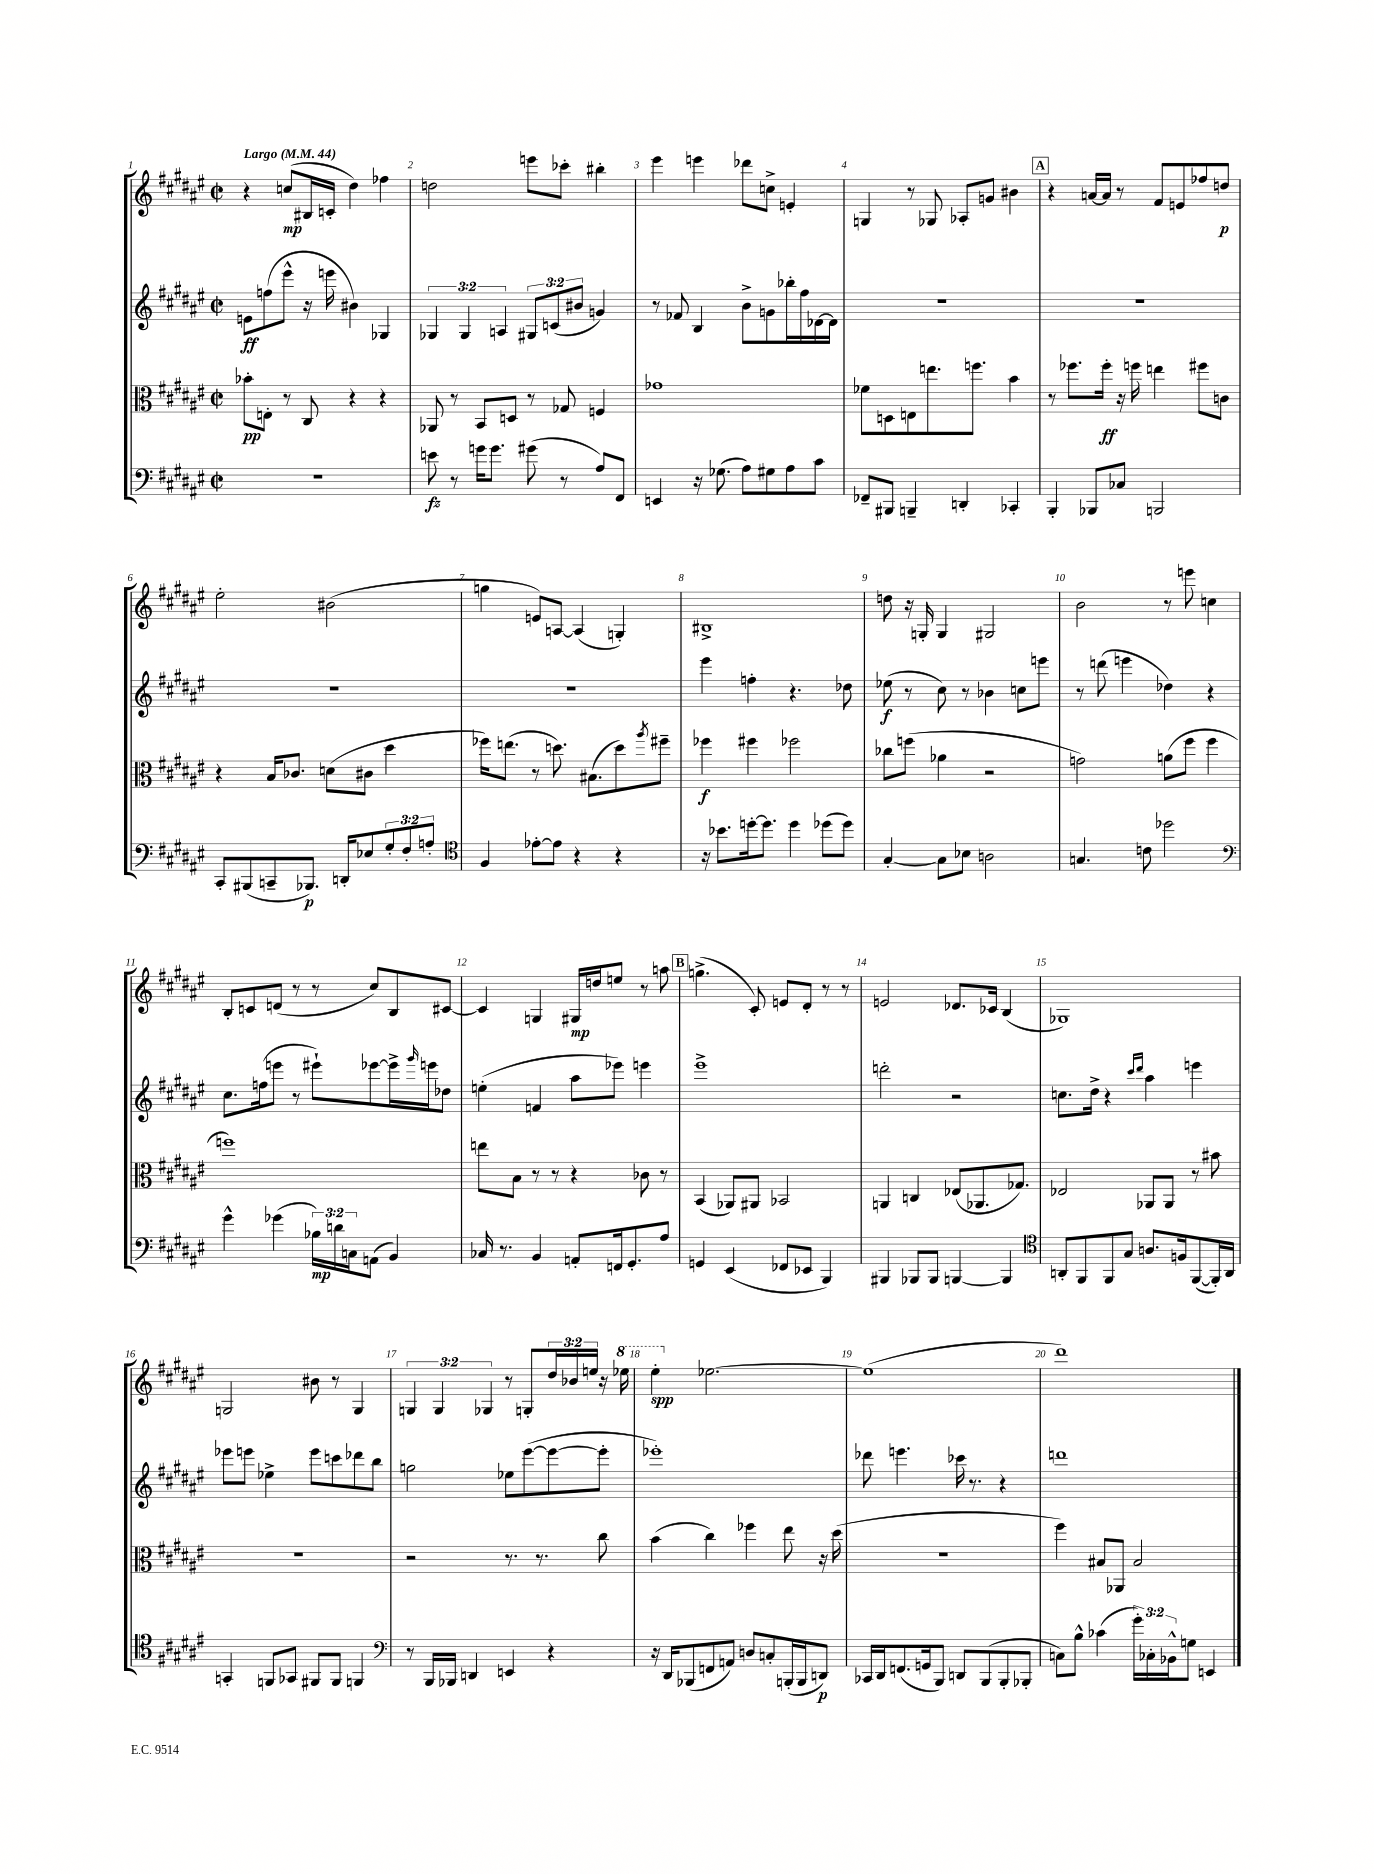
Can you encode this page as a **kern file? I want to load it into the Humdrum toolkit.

**kern	**kern	**kern	**kern
*staff4	*staff3	*staff2	*staff1
*clefF4	*clefC3	*clefG2	*clefG2
*k[f#c#g#d#a#e#]	*k[f#c#g#d#a#e#]	*k[f#c#g#d#a#e#]	*k[f#c#g#d#a#e#]
*M2/2	*M2/2	*M2/2	*M2/2
*met(c|)	*met(c|)	*met(c|)	*met(c|)
*MM44	*MM44	*MM44	*MM44
1r	8b-'\L	8e\L	4r
.	8E'\J	(8ff\	.
.	8r	8eee#^^\J	(8cc/L
.	8C#/	16r	16B#/L
.	.	16eee\	16c'/JJ
.	4r	4b#\)	4dd#\)
.	4r	4G-/	4ff-\
=	=	=	=
8e\	8AA-/	6G-/	2dd\
8r	8r	.	.
.	.	6G-/	.
16g\LK	8BB/L	.	.
8.g\J	.	.	.
.	.	6A/	.
.	8D/J	.	.
(8g#\	8r	12G#/L	8eee\L
.	.	(12c/	.
8r	8G-/	.	8ccc-'\J
.	.	12b#/J	.
8A#/L)	4F/	4g/)	4bb#'\
8FF#/J	.	.	.
=	=	=	=
4EE/	1g-	8r	4eee#\
.	.	8f-/	.
16r	.	4B/	4eee\
(8.G-\	.	.	.
8A#\L)	.	8b^\L	8ddd-\L
8G#\	.	8g\	8cc^\J
8A#\	.	16bb-'\L	4e'/
.	.	16ff#\	.
8c#\J	.	[16d-\	.
.	.	16d-\]JJ	.
=	=	=	=
8FF-~/L	8f-\L	1r	4G/
8BBB#/J	8D\	.	.
4BBB~/	8E\	.	8r
.	8.ee\	.	8G-/
4DD'/	.	.	8A-'/L
.	8.ff\J	.	.
.	.	.	8g/J
4CC-'/	4b\	.	4b#\
=	=	=	=
4BBB'/	8r	1r	4r
.	8.ff-\L	.	.
8BBB-/L	.	.	[16a/LL
.	16ff-'\Jk	.	16a/]JJ
8C-/J	16r	.	8r
.	16ff\	.	.
2BBB/	4ee\	.	8f#/L
.	.	.	8e/
.	8ff#\L	.	8ff-/
.	8c\J	.	8dd/J
=	=	=	=
8CC#'/L	4r	1r	2ee#'\
(8BBB#/	.	.	.
8CC~/	16B/LK	.	.
.	8.c-/J	.	.
8.BBB-/J)	.	.	.
.	(8d\L	.	(2b#\
16DD'/LK	.	.	.
8E-/	8c#\J	.	.
12G#'/	4dd#\	.	.
12F#'/	.	.	.
12A'/J	.	.	.
=	=	=	=
*clefC4	*	*	*
4F#/	16ff-\LK)	1r	4gg\
.	(8.ee\J	.	.
[8e-'\L	8r	.	8e/L)
8e-\]J	8.dd\)	.	[8A/J
4r	.	.	(4A/]
.	(8.B#\L	.	.
4r	8dd\)	.	4G'/)
.	8qaa#/	.	.
.	8ff#~\J	.	.
=	=	=	=
16r	4ff-\	4eee#\	1B#^
8.b-\L	.	.	.
[16dd'\k	4ff#\	4ff'\	.
8.dd\]J	.	.	.
4dd\	2ff-\	4.r	.
(8dd-\L	.	.	.
8dd-\J)	.	8dd-\	.
=	=	=	=
[4G#'/	8cc-\L	(8ee-\	8dd\
.	(8ff\J	8r	16r
.	.	.	16G'/
8G#\]L	4a-\	8cc#\)	4G/
8B-\J	.	8r	.
2A\	2r	4b-\	2G#/
.	.	8cc\L	.
.	.	8eee\J	.
=	=	=	=
4.G/	2g\)	8r	2b\
.	.	(8ddd\	.
.	.	4eee\	.
8c\	.	.	.
2dd-\	(8a\L	4dd-\)	8r
.	8ff#\J	.	8eee\
.	4ff#\	4r	4cc\
=	=	=	=
*clefF4	*	*	*
4g#^^\	1ff)	8.cc#\L	8B'/L
.	.	.	8c/
.	.	(16ff\k	.
(4g-\	.	8eee\J	(8d/J
.	.	8r	8r
24B-\LL)	.	8eee#`\L)	8r
24d\	.	.	.
24C\J	.	.	.
(8AA\J	.	[8eee-\	8cc#/L)
4BB/)	.	16eee-^\]L	8B/
.	.	16qqggg#/	.
.	.	16eee\J	.
.	.	8dd-\J	[8c#/J
=	=	=	=
16C-/	8ee\L	(4ee'\	4c#/]
8.r	.	.	.
.	8B\J	.	.
4BB/	8r	4f/	4G/
.	8r	.	.
8AA'/L	4r	8aa#\L	16G#/LL
.	.	.	16dd/J
16FF/k	.	8eee-\J)	8ee/J
8.GG#'/	.	.	.
.	8c-\	4eee\	8r
8A#/J	8r	.	8aa\
=	=	=	=
4GG/	(4BB/	1eee#^	(4.gg^\
(4EE#/	8AA-/L)	.	.
.	8AA#/J	.	8c#'/)
8FF-/L	2BB-/	.	8e/L
8EE-/J	.	.	8d#'/J
4BBB/)	.	.	8r
.	.	.	8r
=	=	=	=
4BBB#/	4AA/	2ddd'\	2e/
8BBB-/L	4C/	.	.
8BBB-/J	.	.	.
[4BBB/	(8E-/L	2r	8.d-/L
.	8.AA-/	.	.
.	.	.	16c-/Jk
4BBB/]	.	.	(4B/
.	8.G-/J)	.	.
=	=	=	=
*clefC4	*	*	*
8AA'/L	2E-/	8.cc\L	1G-)
8FF#/	.	.	.
.	.	16dd#^\Jk	.
8FF#/	.	4r	.
8G#/J	.	.	.
.	.	16qqccc#/LL	.
.	.	16qqddd#/JJ	.
8.A/L	8AA-/L	4aa#\	.
.	8AA-/J	.	.
16F/k	.	.	.
([8FF#/	8r	4eee\	.
16FF#'/]L)	8b#\	.	.
16AA/JJ	.	.	.
=	=	=	=
4GG'/	1r	8eee-\L	2G/
.	.	8eee\J	.
8FF/L	.	4ee-^\	.
8GG-/J	.	.	.
8FF#/L	.	8eee\L	8b#\
8FF#/J	.	8ccc\	8r
4FF/	.	8ddd-\	4G/
.	.	8bb\J	.
=	=	=	=
*clefF4	*	*	*
8r	2r	2gg\	6G/
16BBB/LL	.	.	.
.	.	.	6G/
16BBB-/JJ	.	.	.
4DD/	.	.	.
.	.	.	6G-/
4EE/	8.r	8ee-\L	8r
.	.	([8eee#\	8G'/L
.	8.r	.	.
4r	.	8eee#\_	24dd#/L
.	.	.	24b-/
.	.	.	24ee/JJ
.	8cc#\	8eee#'\]J	16r
.	.	.	16eee-\
=	=	=	=
16r	(4b\	1eee-')	4eee#'\
16DD#/LK	.	.	.
(8BBB-/	.	.	.
8FF/	4cc#\)	.	[2.ee-\
8AA/J)	.	.	.
8D/L	4ff-\	.	.
8C'/	.	.	.
(16BBB'/L	8ee#\	.	.
16BBB/J	.	.	.
8DD/J)	16r	.	.
.	(16dd#\	.	.
=	=	=	=
16CC-/LL	1r	8ddd-\	(1ee-]
16DD#/J	.	.	.
(8.FF/	.	4.eee\	.
16GG/k	.	.	.
8BBB/J)	.	.	.
8DD/L	.	16ccc-\	.
.	.	8.r	.
(8BBB/	.	.	.
8BBB'/	.	4r	.
8BBB-'/J	.	.	.
=	=	=	=
8C\L)	4ff#\)	1ddd	1ddd#)
8B^^\J	.	.	.
(4c-\	8B#/L	.	.
.	8AA-/J	.	.
24g#'\LL)	2B#/	.	.
24C-'\	.	.	.
24BB-^^\J	.	.	.
8G\J	.	.	.
4EE/	.	.	.
==	==	==	==
*-	*-	*-	*-
